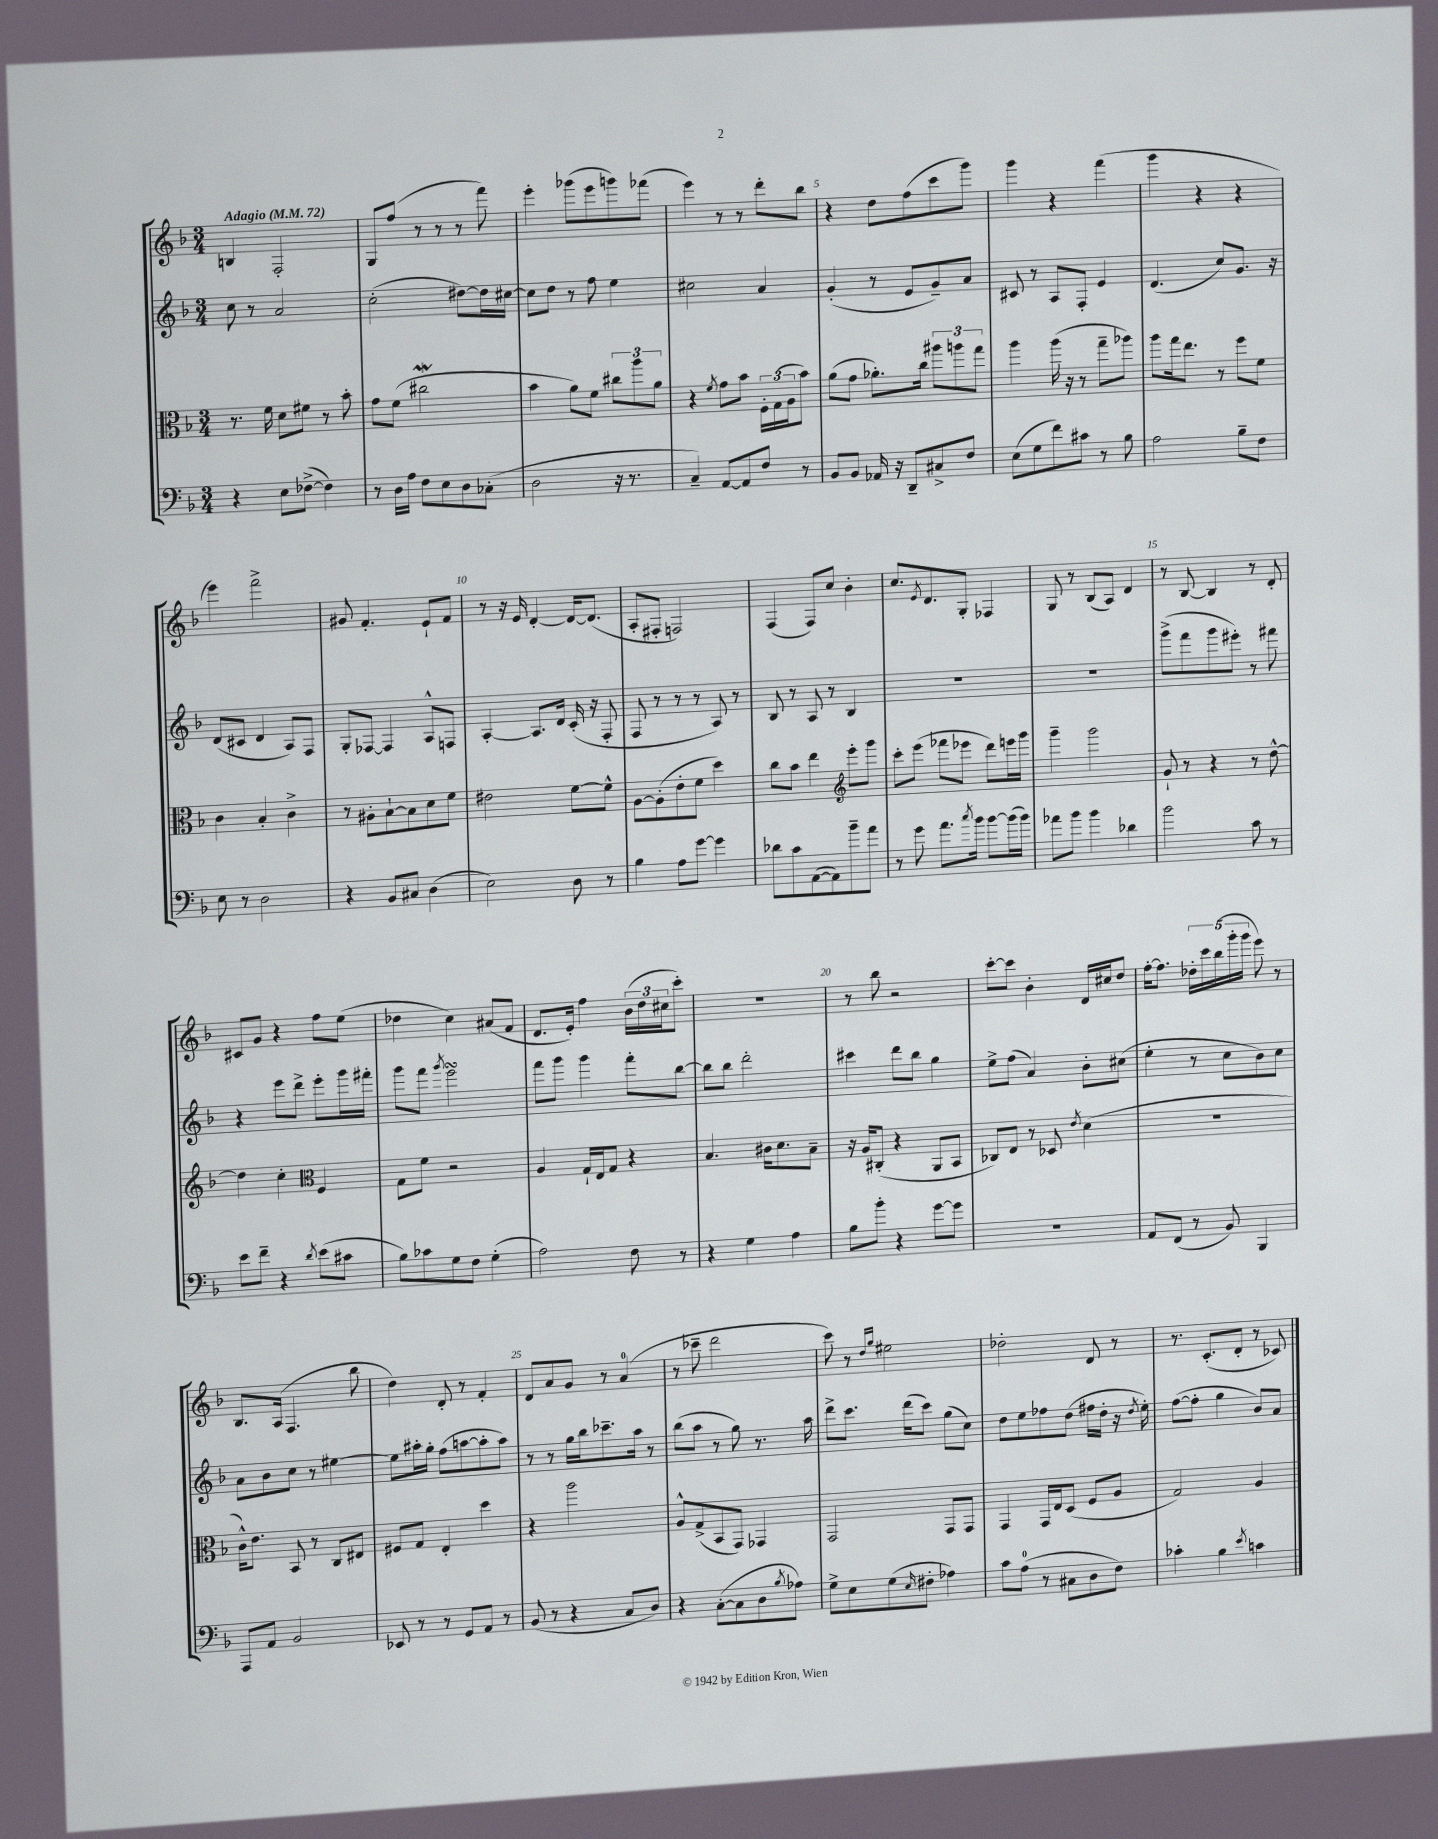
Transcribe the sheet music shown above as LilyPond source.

<<
\new StaffGroup <<
\new Staff = "s0" {
    \clef treble \key f \major \numericTimeSignature \time 3/4 \tempo "Adagio" 4 = 72
    b4 f2-. |
    g8 f''8( r8 r8 r8 f'''8) |
    e'''4-. ges'''8( e'''8 g'''8) fes'''8( |
    e'''4) r8 r8 d'''8-. bes''8 |
    r4 d''8 f''8( c'''8 g'''8) |
    g'''4 r4 f'''4( |
    g'''4 r4 r4 |
    e'''4) f'''2-> |
    gis'8 f'4.-. e'8-! f'8 |
    r8 r16 e'16 d'4~-. d'16~ d'8.( |
    a8-. fis8-. f2) |
    f4( f8) c''8 bes'4-. |
    c''8. \acciaccatura { e'8 } d'8. g8-. fes4 |
    g8 r8 bes8( a8) d'4 |
    r8 bes8~ bes4 r8 d'8-. |
    cis'8 g'8 r4 f''8 e''8( |
    des''4 c''4) ais'8( f'8 |
    d'8. e'16-.) f''4 \tuplet 3/2 { bes'16( d''16 cis''16 } c'''8-.) |
    R2. |
    r8 bes''8 r2 |
    c'''8~-. c'''8 bes'4-. d'16 cis''16 d''8 |
    f''16~-. f''8. \tuplet 5/4 { des''16-. c'''16 bes''16( g'''16-. g'''16 } e'''8) r8 |
    bes8. a16( f4. bes''8 |
    d''4) d'8-. r8 f'4-. |
    d'8 a'8 g'8 r8 a'4-0( |
    r8 ces'''8-- d'''2 |
    c'''8) r8 \grace { d''16 g''16 } eis''2 |
    des''2-. d'8 r8 |
    r8. c'8.-.( d'8-. r8 ces'8) \bar "|." |
}
\new Staff = "s1" {
    \clef treble \key f \major \numericTimeSignature \time 3/4
    c''8 r8 a'2 |
    c''2-.( dis''8~) dis''16 cis''16~ |
    cis''8 d''8 r8 f''8 e''4 |
    cis''2 a'4 |
    g'4-.( r8 e'8 g'8--) a'8 |
    cis'8 r8 a8 f8-. e'4 |
    d'4.( c''8) g'8. r16 |
    d'8( cis'8 d'4 a8) f8 |
    g8-. fes8~ fes4 a8-^ f8 |
    a4~-. a8. d'16 c'16-.( r16 f8-. |
    f8 r8 r8 r8 a8) r8 |
    bes8 r8 a8 r8 bes4 |
    R2. |
    R2. |
    g'''8->( f'''8 g'''8 eis'''8-.) r8 fis'''8 |
    r4 e'''8 d'''8-> e'''8-. g'''16 fis'''16-. |
    g'''8 f'''8 \acciaccatura { g'''8 } e'''2\turn |
    f'''8 g'''8 g'''4 f'''8-. bes''8~ |
    bes''8 bes''8 d'''2-. |
    cis'''4 d'''8 bes''8 g''4 |
    e''8-> f''8( a'4) bes'8-. cis''8( |
    e''4-. r8 c''8 bes'8) c''8 |
    a'8 bes'8 c''8 r8 eis''4~ |
    eis''8 ais''16-. g''16-. f''8( a''8~ a''8-. a''8) |
    r8 r8 g''16 bes''16 ces'''8.-- a''16 r8 |
    bes''8( a''8 r8 g''8) r8. a''16 |
    d'''8-> c'''8. d'''16( c'''8) g''8( c''8) |
    d''8 e''8 fes''8 d''8( fis''16 d''16-. r16 \acciaccatura { d''8 } e''16-.) |
    f''8~( f''8-. g''4 bes'8) a'8 \bar "|." |
}
\new Staff = "s2" {
    \clef alto \key f \major \numericTimeSignature \time 3/4
    r8. f'16 d'8 fis'8 r8 bes'8-. |
    g'8 f'8( cis''2\mordent |
    bes'4 a'8) f'8 \tuplet 3/2 { cis''8 a''8 a'8 } |
    r4 \acciaccatura { f'8 } g'8 bes'8 \tuplet 3/2 { f16-. g16( a16 } bes'8) |
    a'8( g'8 aes'8.-.) c''16 \tuplet 3/2 { ais''8 a''8 g''8 } |
    a''4 a''16( r16 r8 g''8-- aes''8) |
    a''8 g''16 e''8. r8 f''8 f'8 |
    c'4 bes4-. c'4-> |
    r8 ais8-. bes8~-! bes8 d'8 f'8 |
    eis'2 f'8~ f'8-^ |
    a8~ a8-.( e'8-. f'8 d''4) |
    c''8 bes'8 e''4 \clef treble e'''8-. g'''8 |
    c'''8-. e'''8( fes'''8 ees'''8 d'''8) e'''16 g'''16 |
    g'''4-- g'''2 |
    g'8-! r8 r4 r8 d''8~-^ |
    d''4 c''4-. \clef alto f4 |
    g8 f'8 r2 |
    a4 g16-! e16 g8 r4 |
    bes4. cis'16 d'8. bes8-- |
    r16 a16 cis8-.( r4 a,8 bes,8 |
    ces8) e8 r8 des8 \acciaccatura { e'8 } d'4( |
    R2. |
    c'16-^) e'8. bes,8 r8 c8 eis8 |
    fis8 g8 e4-. d''4 |
    r4 a''2 |
    a8-^ g8->( bes,8 g,8) ges,4 |
    g,2 g,8 g,8 |
    g,4 g,16 e16 d8( f8 a8 |
    g2) a4 \bar "|." |
}
\new Staff = "s3" {
    \clef bass \key f \major \numericTimeSignature \time 3/4
    r4 e8 fes8~->( fes4) |
    r8 d16 a16 f8 e8 d8 ces8-.( |
    d2 r16 r8. |
    c4--) a,8~ a,8 f8 r8 |
    bes,8 bes,8 aes,16 r16 d,8-- cis8-> f8 |
    e8( g8 f'8) cis'8 r8 bes8 |
    a2 bes8-- f8 |
    e8 r8 d2 |
    r4 bes,8 cis8 d4( |
    e2) d8 r8 |
    bes4 a8 g'8~ g'4 |
    des'8 c'8 a,8~( a,8) bes'8-- a'8 |
    r8 g'8 a'8. \acciaccatura { c''8 } bes'16 bes'8~ bes'16( bes'16) |
    aes'8 bes'8 bes'4 des'4 |
    bes'2 c'8 r8 |
    e'8 f'8-- r4 \acciaccatura { d'8 } e'8( cis'8 |
    bes8) ces'8 g8 f8 g4-.( |
    a2) f8 r8 |
    r4 g4 a4 |
    bes8 bes'8-. r4 g'8~ g'8 |
    R2. |
    a,8 f,8( r8 bes,8) bes,,4 |
    a,,8 a,8 bes,2 |
    ees,8 r8 r8 g,8 a,8 r8 |
    bes,8( r8 r4 c8 d8) |
    r4 c8~-.( c8 d8 \acciaccatura { bes8 } aes8) |
    g8-> e8 g8( \grace { e16 } fis8-. aes4) |
    c'8 a8-0( r8 cis8 d8 f8) |
    ces'4-. bes4 \acciaccatura { e'8 } c'4 \bar "|." |
}
>>
>>
\layout { \context { \Score \override BarNumber.break-visibility = ##(#f #t #t) barNumberVisibility = #(every-nth-bar-number-visible 5) } }
